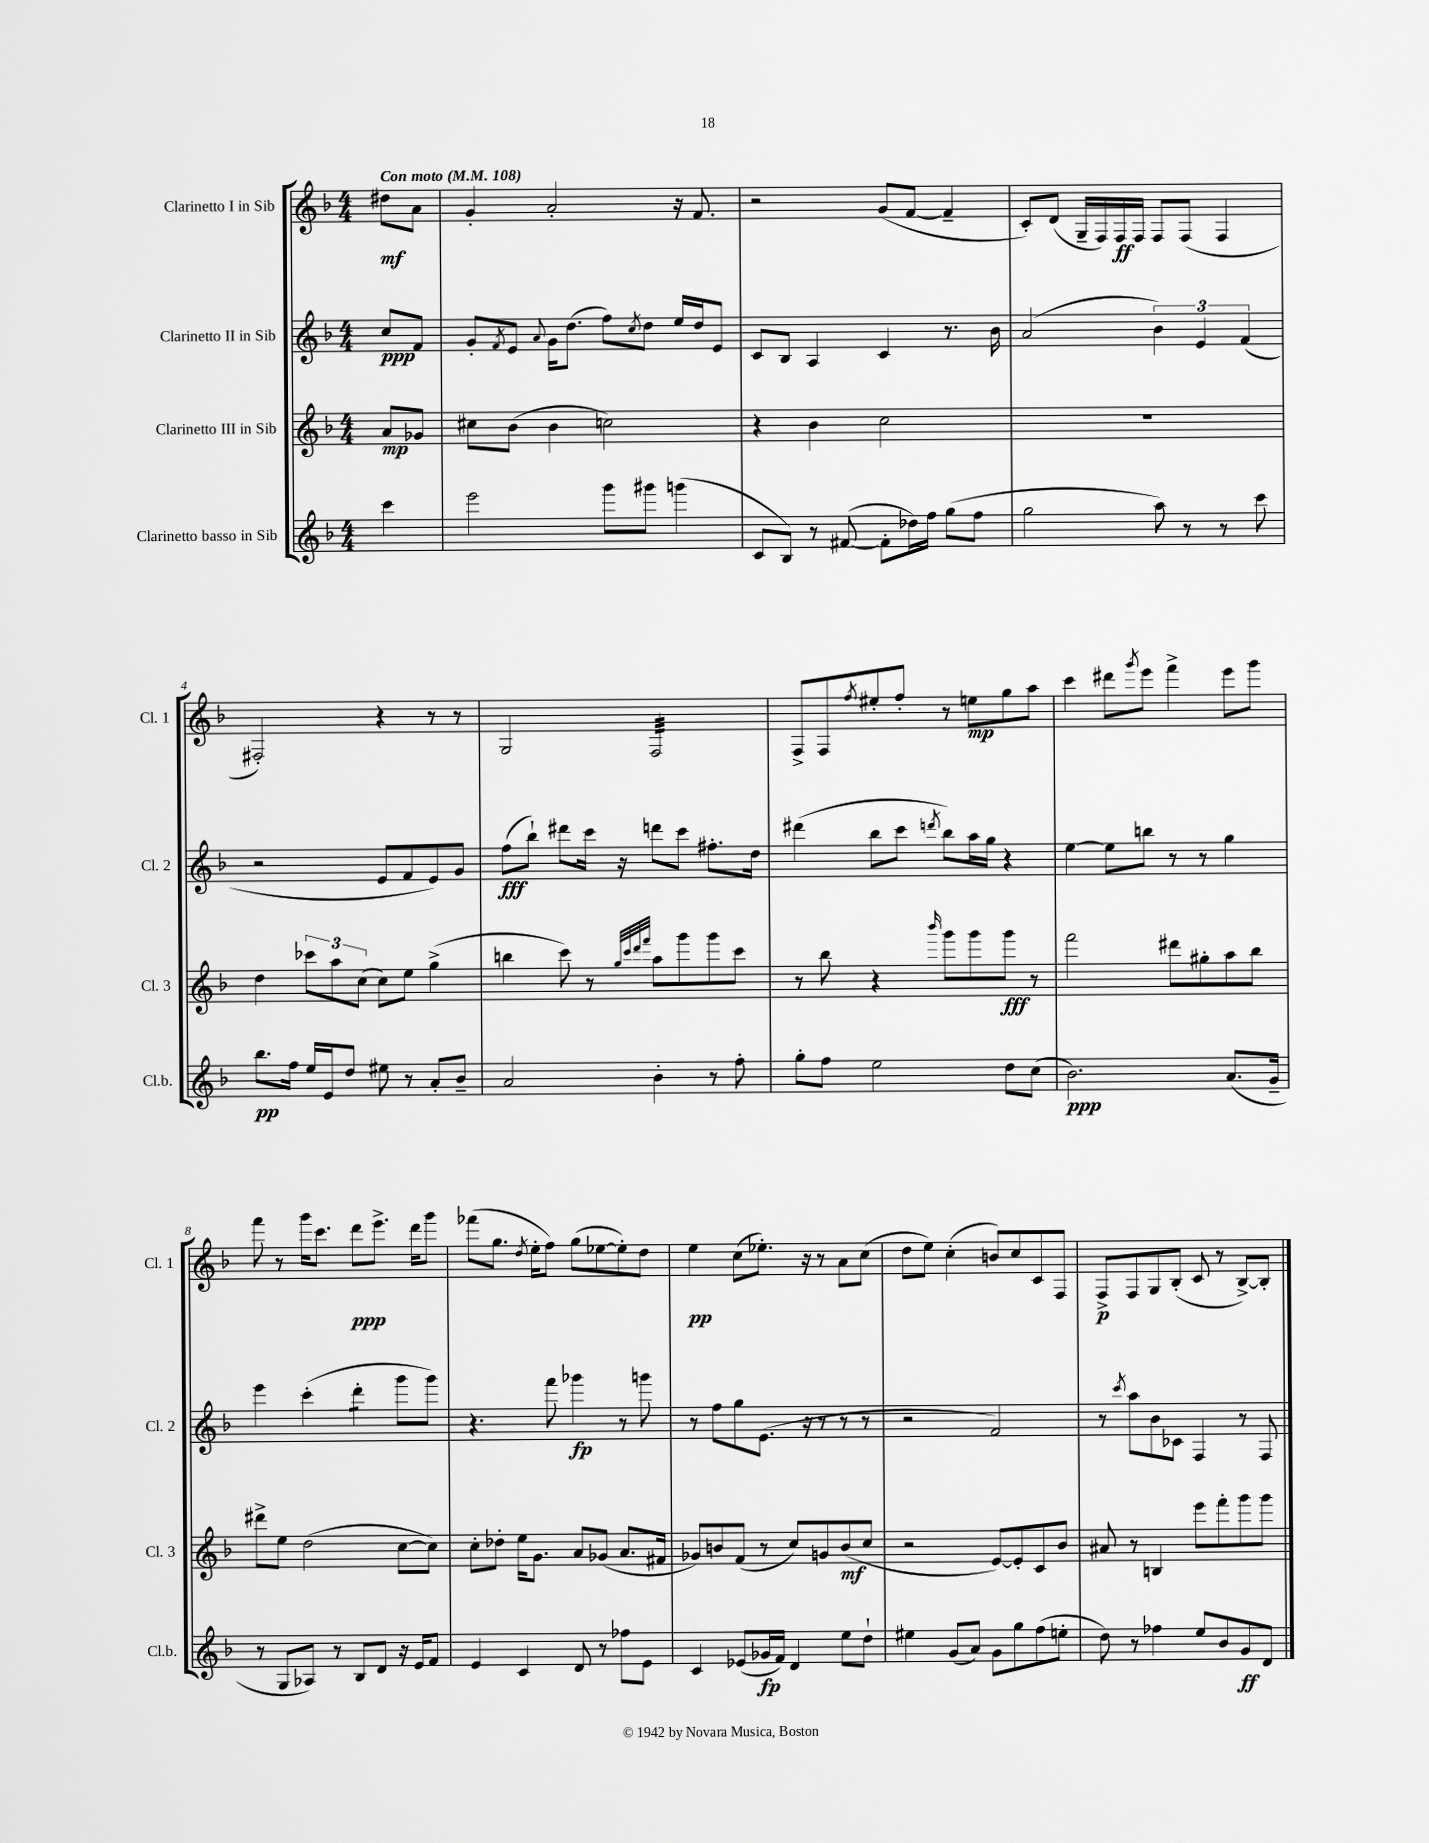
<<
\new StaffGroup <<
\new Staff = "s0" \with { instrumentName = "Clarinetto I in Sib" shortInstrumentName = "Cl. 1" } {
    \clef treble \key f \major \numericTimeSignature \time 4/4 \partial 4 \tempo "Con moto" 4 = 108
    dis''8\mf a'8 |
    g'4-. a'2-. r16 f'8. |
    r2 g'8( f'8~ f'4-- |
    c'8-.) d'8( g16-- f16) f16\ff f16 f8 f8( f4 |
    fis2-.) r4 r8 r8 |
    g2 f2:32 |
    f8-> f8 \acciaccatura { f''8 } eis''8-. f''8-. r8 e''8\mp g''8 a''8 |
    c'''4 dis'''8 \acciaccatura { g'''8 } e'''8 f'''4-> e'''8 g'''8 |
    f'''8 r8 g'''16 c'''8. d'''8\ppp e'''8.-> d'''16 g'''8 |
    fes'''8( g''8. \acciaccatura { d''8 } e''16-. f''8) g''8( ees''8~ ees''8-.) d''8 |
    e''4\pp c''8( ees''8.-.) r16 r8 a'8 c''8( |
    d''8 e''8) c''4-.( b'8) c''8 c'8 f8 |
    f8->\p f8 g8 bes8-.( c'8 r8 bes8~->) bes8-. \bar "|." |
}
\new Staff = "s1" \with { instrumentName = "Clarinetto II in Sib" shortInstrumentName = "Cl. 2" } {
    \clef treble \key f \major \numericTimeSignature \time 4/4 \partial 4
    c''8\ppp f'8 |
    g'8-. \acciaccatura { f'8 } e'8 \appoggiatura { a'8 } g'16 d''8.( f''8) \acciaccatura { c''8 } d''8 e''16 d''16 e'8 |
    c'8 bes8 a4 c'4 r8. bes'16 |
    a'2( \tuplet 3/2 { bes'4) e'4 f'4( } |
    r2 e'8 f'8 e'8) g'8 |
    f''8\fff( bes''8-!) dis'''8 c'''16 r16 d'''8 c'''8 fis''8.-. d''16 |
    dis'''4( bes''8 c'''8 \acciaccatura { d'''8 } bes''8) a''16 g''16 r4 |
    e''4~ e''8 b''8 r8 r8 g''4 |
    e'''4 c'''4-.( d'''4:8-. g'''8 g'''8) |
    r4. f'''8 ges'''4\fp r8 g'''8 |
    r8 f''8 g''8 e'8.( r16 r8 r8 r8 |
    r2 f'2) |
    r8 \acciaccatura { c'''8 } a''8 bes'8 ces'8 f4 r8 f8 \bar "|." |
}
\new Staff = "s2" \with { instrumentName = "Clarinetto III in Sib" shortInstrumentName = "Cl. 3" } {
    \clef treble \key f \major \numericTimeSignature \time 4/4 \partial 4
    a'8\mp ges'8 |
    cis''8 bes'8( bes'4 c''2) |
    r4 bes'4 c''2 |
    R1 |
    d''4 \tuplet 3/2 { ces'''8 a''8 c''8( } c''8) e''8 g''4->( |
    b''4 c'''8) r8 \grace { g''32 c'''32 d'''32 f'''32 } a''8 g'''8 g'''8 c'''8 |
    r8 bes''8 r4 \grace { bes'''16 } g'''8 g'''8 g'''8\fff r8 |
    f'''2 dis'''8 gis''8-. a''8 bes''8 |
    dis'''8-> e''8 d''2( c''8~ c''8) |
    c''8-. des''8-. e''16 g'8. a'8 ges'8( a'8. fis'16 |
    ges'8) b'8 f'8( r8 c''8) g'8 b'8\mf( c''8 |
    r2 e'8~) e'8-. c'8 bes'8 |
    ais'8 r8 b4 e'''8 f'''8-. g'''8 g'''8 \bar "|." |
}
\new Staff = "s3" \with { instrumentName = "Clarinetto basso in Sib" shortInstrumentName = "Cl.b." } {
    \clef treble \key f \major \numericTimeSignature \time 4/4 \partial 4
    c'''4 |
    e'''2 g'''8 gis'''8 g'''4( |
    c'8 bes8) r8 fis'8~( fis'8-. des''16) f''16 g''8( f''8 |
    g''2 a''8) r8 r8 c'''8 |
    bes''8.\pp f''16 e''16 e'16 d''8 eis''8 r8 a'8-. bes'8-- |
    a'2 bes'4-. r8 f''8-. |
    g''8-. f''8 e''2 d''8 c''8( |
    bes'2.\ppp) a'8.( g'16-- |
    r8 g8 aes8) r8 bes8 d'8 r16 e'16 f'8 |
    e'4 c'4 d'8 r8 fes''8 e'8 |
    c'4 ees'8( ges'16\fp f'16) d'4 e''8 d''8-! |
    eis''4 g'8( a'8) g'8 g''8 f''8( e''8-. |
    d''8) r8 fes''4 e''8 bes'8 g'8\ff d'8 \bar "|." |
}
>>
>>
